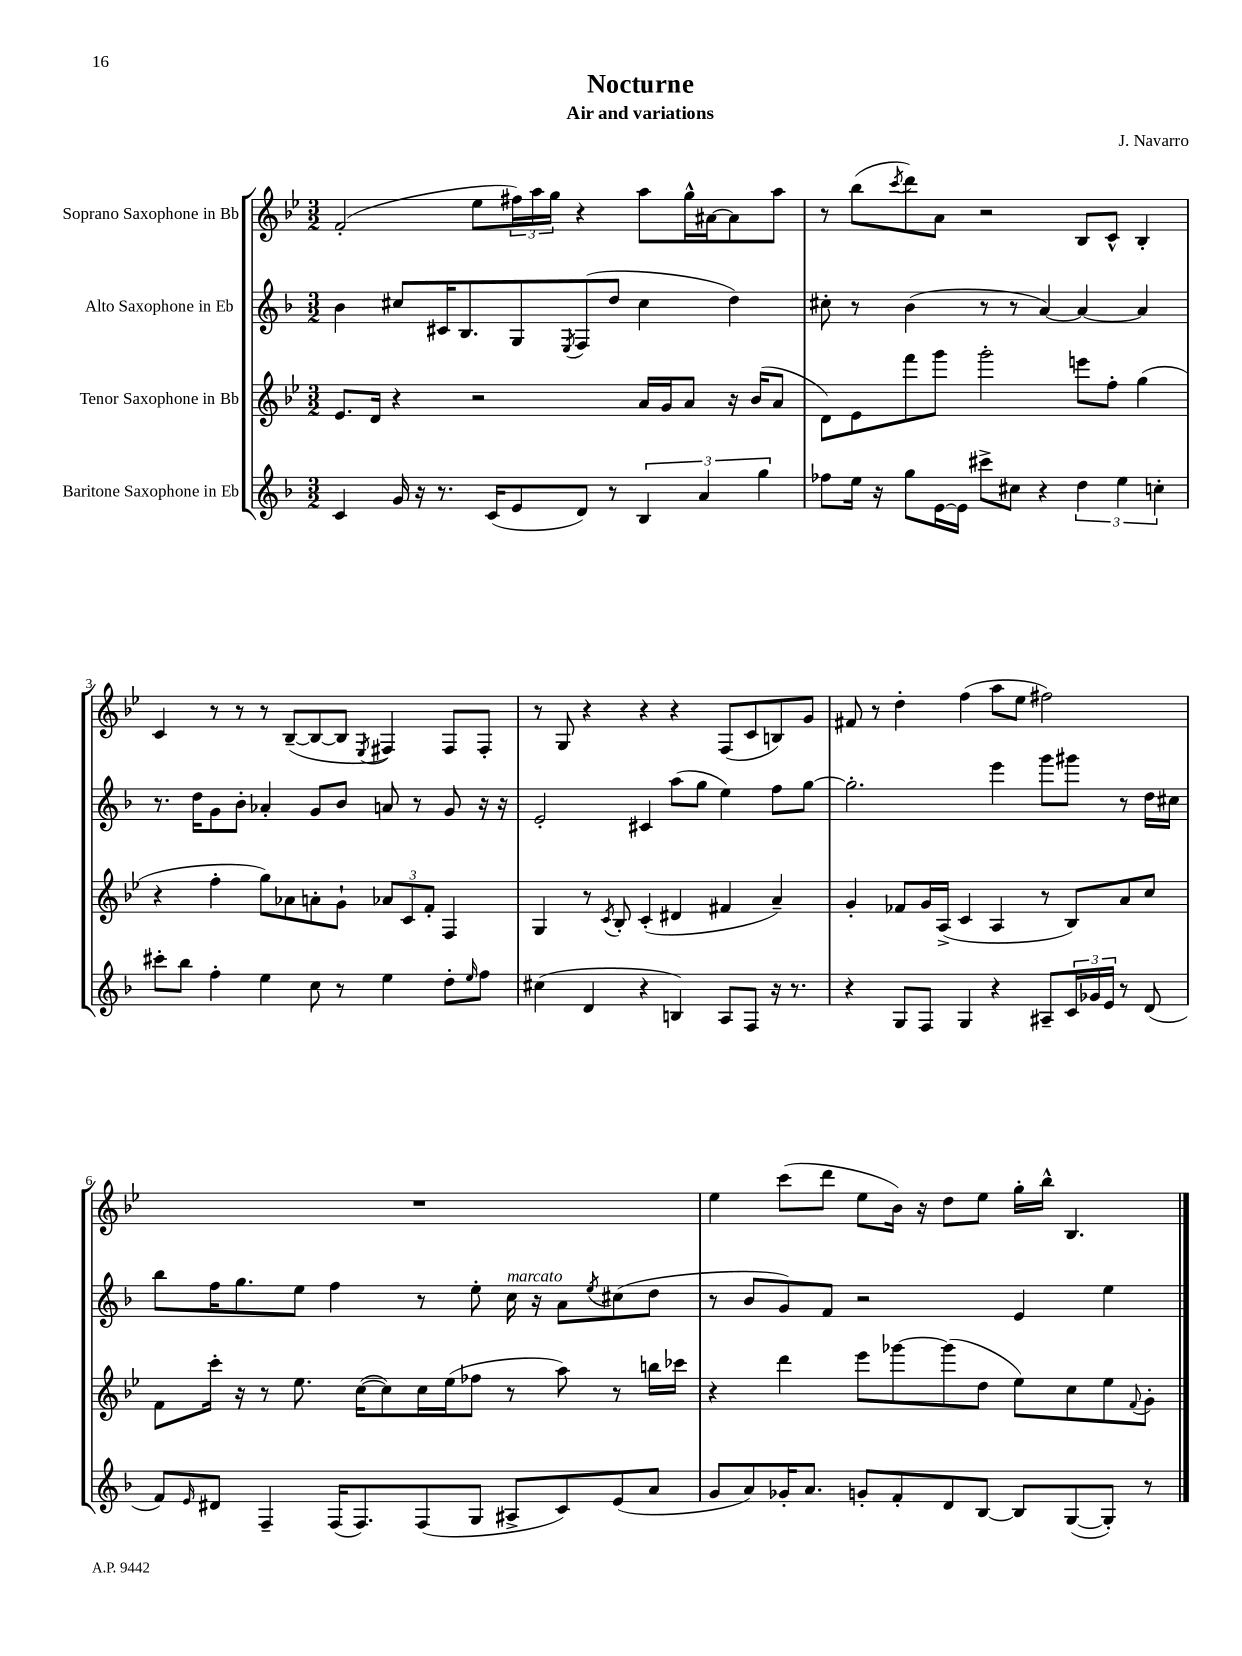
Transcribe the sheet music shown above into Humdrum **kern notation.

**kern	**kern	**kern	**kern
*staff4	*staff3	*staff2	*staff1
*clefG2	*clefG2	*clefG2	*clefG2
*k[b-]	*k[b-e-]	*k[b-]	*k[b-e-]
*M3/2	*M3/2	*M3/2	*M3/2
4c/	8.e-/L	4b-\	(2f'/
.	16d/Jk	.	.
16g/	4r	8cc#/L	.
16r	.	.	.
8.r	.	16c#/K	.
.	.	8.B-/	.
.	2r	.	8ee-\L
(16c/LK	.	.	.
8e/	.	8G/	24ff#\L)
.	.	.	24aa\
.	.	.	24gg\JJ
.	.	8qE/	.
8d/J)	.	(8F/	4r
8r	.	8dd/J	.
6B-/	16a/LL	4cc#\	8aa\L
.	16g/J	.	.
.	8a/J	.	16gg^^\L
6a/	.	.	.
.	.	.	[16a#\J
.	16r	4dd\)	8a#\]
.	(16b-/LK	.	.
6gg\	.	.	.
.	8a/J	.	8aa\J
=	=	=	=
8ff-\L	8d\L)	8cc#'\	8r
16ee\Jk	8e-\	8r	(8bb-\L
16r	.	.	.
.	.	.	8qccc/
8gg\L	8fff\	(4b-\	8ddd\)
[16e\L	8ggg\J	.	8a\J
16e\]JJ	.	.	.
8ccc#^\L	2ggg'\	8r	2r
8cc#\J	.	8r	.
4r	.	[4a/)	.
6dd\	8eee\L	4a/_	8B-/L
.	8ff'\J	.	8c^^/J
6ee\	.	.	.
.	(4gg\	4a/]	4B-'/
6cc'\	.	.	.
=	=	=	=
8ccc#'\L	4r	8.r	4c/
8bb-\J	.	.	.
.	.	16dd\LK	.
4ff'\	4ff'\	8g\	8r
.	.	8b-'\J	8r
4ee\	8gg\L)	4a-'/	8r
.	8a-\	.	([8B-~/L
8cc\	8a'\	8g/L	8B-/_
8r	8g`\J	8b-/J	8B-/]J
.	.	.	8qE-/
4ee\	12a-/L	8a/	4F#/)
.	12c/	.	.
.	.	8r	.
.	12f'/J	.	.
8dd'\L	4F/	8g/	8F#/L
16qqee/	.	.	.
8ff\J	.	16r	8F#'/J
.	.	16r	.
=	=	=	=
(4cc#\	4G/	2e'/	8r
.	.	.	8G/
4d/	8r	.	4r
.	8qc/	.	.
.	8B-'/	.	.
4r	(4c'/	4c#/	4r
4B/)	4d#/	(8aa\L	4r
.	.	8gg\J	.
8A/L	4f#/	4ee\)	(8F/L
8F/J	.	.	8c/
16r	4a~/)	8ff\L	8B/)
8.r	.	.	.
.	.	[8gg\J	8g/J
=	=	=	=
4r	4g'/	2.gg'\]	8f#/
.	.	.	8r
8G/L	8f-/L	.	4dd'\
8F/J	16g/L	.	.
.	(16A^/JJ	.	.
4G/	4c/	.	(4ff\
4r	4A/	4eee\	8aa\L
.	.	.	8ee-\J
8A#~/L	8r	8ggg\L	2ff#\)
24c/L	8B-/L)	8ggg#\J	.
24g-/	.	.	.
24e/JJ	.	.	.
8r	8a/	8r	.
(8d/	8cc/J	16dd\LL	.
.	.	16cc#\JJ	.
=	=	=	=
8f/L)	8f\L	8bb-\L	1.r
16qqe/	.	.	.
8d#/J	16ccc'\Jk	16ff\K	.
.	16r	8.gg\	.
4F~/	8r	.	.
.	8.ee-\	8ee\J	.
(16F/LK	.	4ff\	.
8.F/)	([16cc\LK	.	.
.	8cc\])	.	.
(8F/	16cc\L	8r	.
.	(16ee-\J	.	.
8G/J	8ff-\J	8ee'\	.
8A#^/L	8r	16cc\	.
.	.	16r	.
8c/)	8aa\)	8a\L	.
.	.	8qee/	.
(8e/	8r	(8cc#\	.
8a/J	16bb\LL	8dd\J	.
.	16ccc-\JJ	.	.
=	=	=	=
8g/L	4r	8r	4ee-\
8a/)	.	8b-/L	.
16g-'/K	4ddd\	8g/)	(8ccc\L
8.a/J	.	.	.
.	.	8f/J	8ddd\J
8g'/L	8eee-\L	2r	8ee-\L
8f'/	[8ggg-\	.	16b-\Jk)
.	.	.	16r
8d/	(8ggg-\]	.	8dd\L
[8B-/J	8dd\J	.	8ee-\J
8B-/]L	8ee-\L)	4e/	16gg'\LL
.	.	.	16bb-^^\JJ
([8G/	8cc\	.	4.B-/
8G'/]J)	8ee-\	4ee\	.
.	8qqf/	.	.
8r	8g'\J	.	.
==	==	==	==
*-	*-	*-	*-
